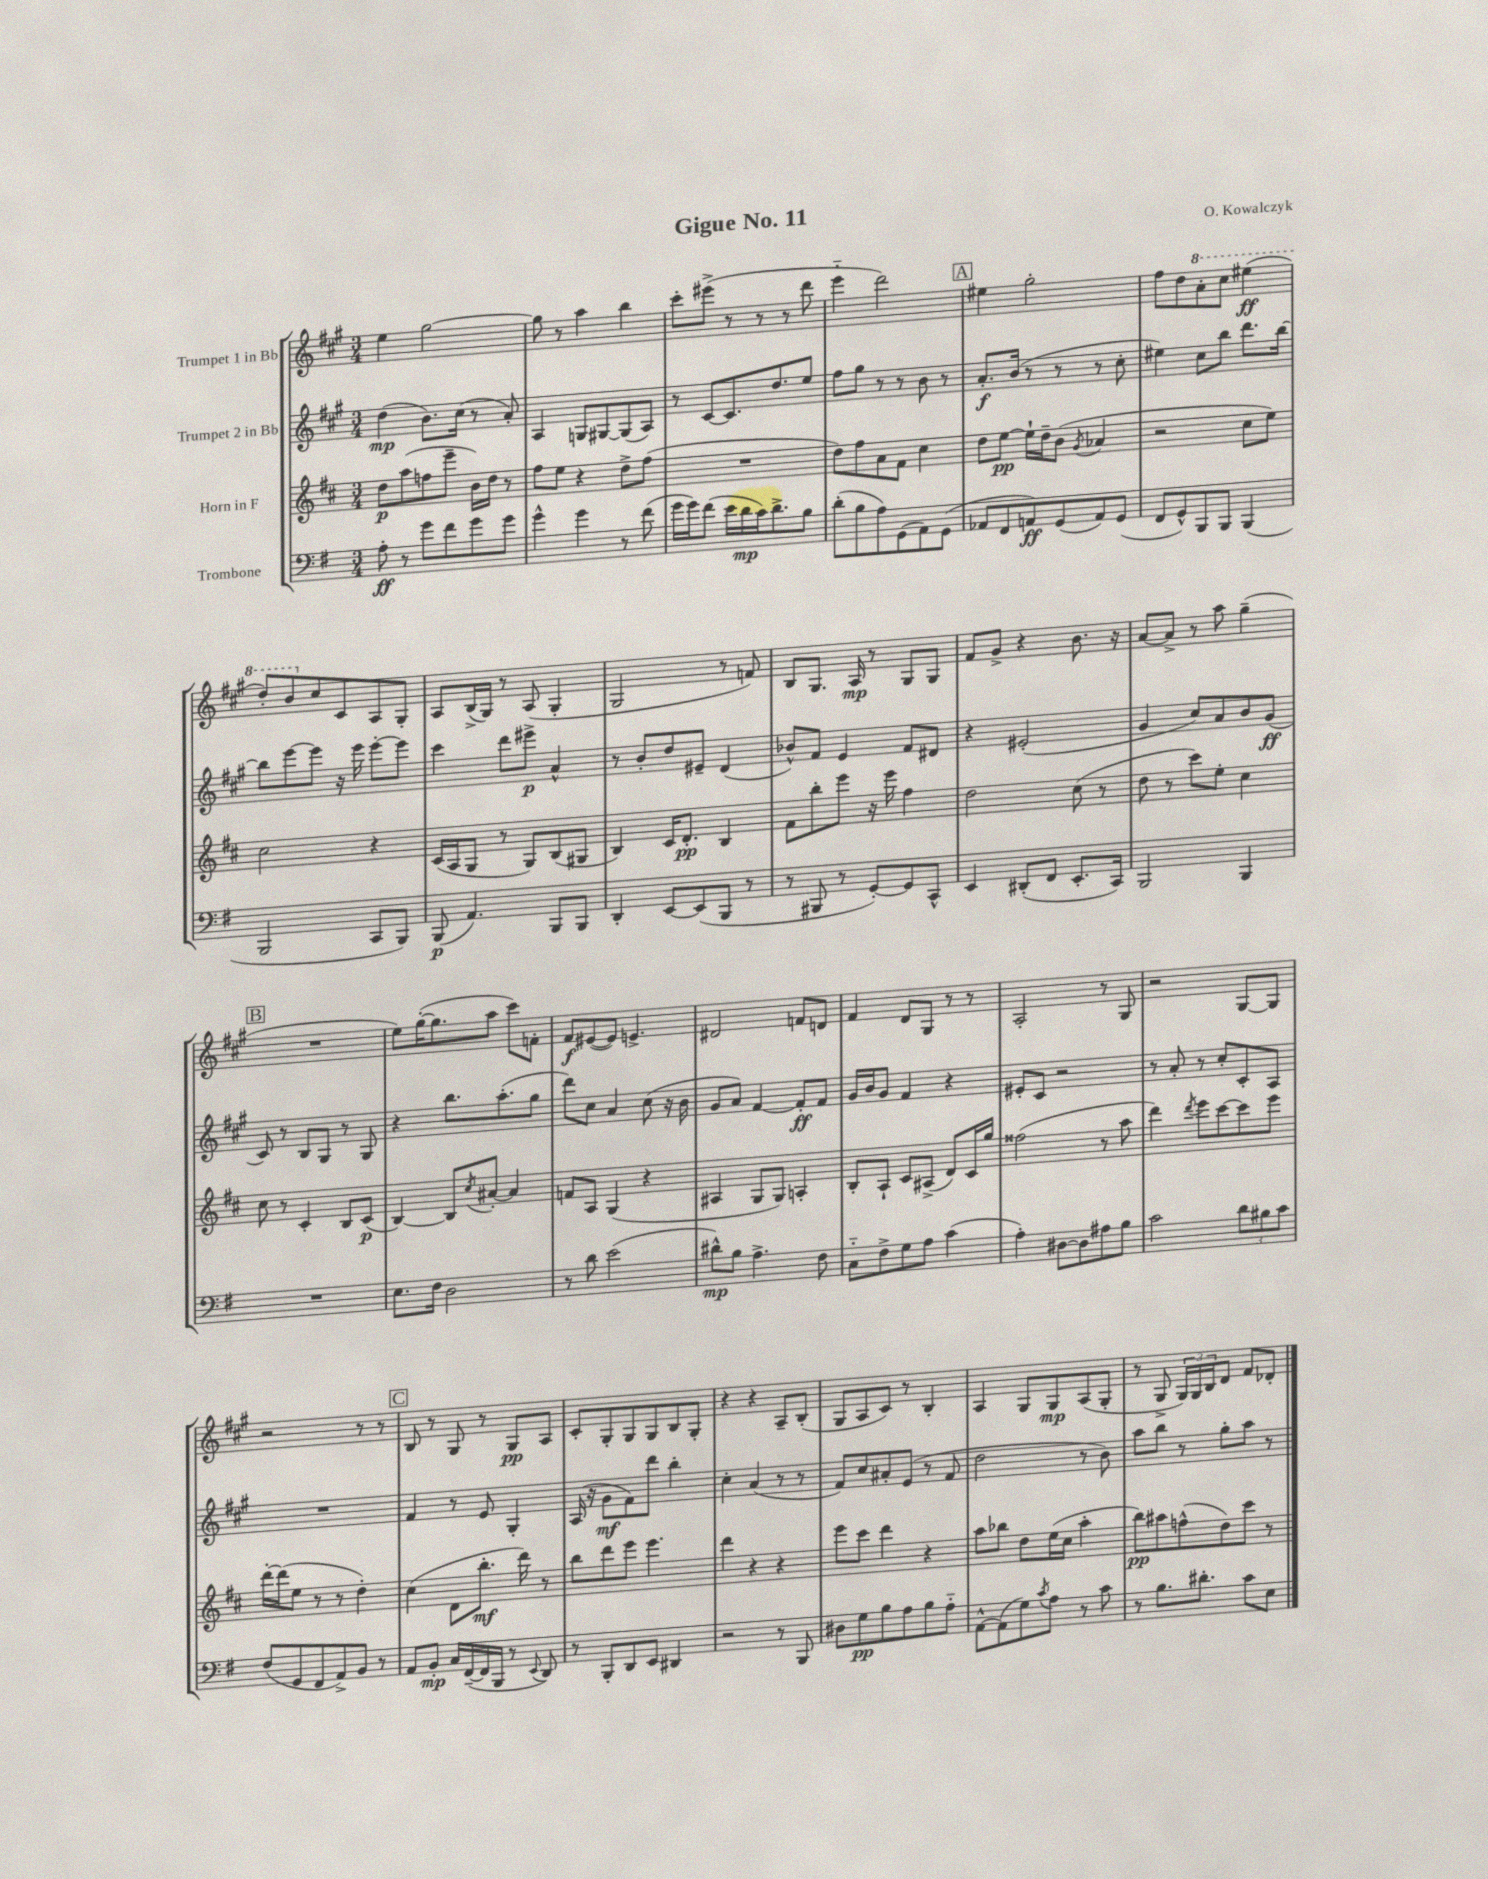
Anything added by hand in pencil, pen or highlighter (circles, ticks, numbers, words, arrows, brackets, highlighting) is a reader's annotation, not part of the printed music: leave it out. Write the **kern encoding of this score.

**kern	**dynam	**kern	**dynam	**kern	**dynam	**kern	**dynam
*part4	*part4	*part3	*part3	*part2	*part2	*part1	*part1
*staff4	*staff4	*staff3	*staff3	*staff2	*staff2	*staff1	*staff1
*I"Trombone	*	*I"Horn in F	*	*I"Trumpet 2 in Bb	*	*I"Trumpet 1 in Bb	*
*clefF4	*	*clefG2	*	*clefG2	*	*clefG2	*
*k[f#]	*	*k[f#c#]	*	*k[f#c#g#]	*	*k[f#c#g#]	*
*M3/4	*	*M3/4	*	*M3/4	*	*M3/4	*
=1	=1	=1	=1	=1	=1	=1	=1
8A'\	ff	8dd\L	p	(4dd\	mp	4ee\	.
8r	.	(8aa\	.	.	.	.	.
8g\L	.	8ffn\	.	8.b\L)	.	[2gg#\	.
8f#\	.	8eee~\J	.	.	.	.	.
.	.	.	.	(16cc#\Jk	.	.	.
8g\	.	16b\LL)	.	8r	.	.	.
.	.	16dd\JJ	.	.	.	.	.
8g\J	.	8r	.	8a'/)	.	.	.
=2	=2	=2	=2	=2	=2	=2	=2
4g^^\	.	8ff#\L	.	4A/	.	8gg#\]	.
.	.	8ee\J	.	.	.	8r	.
4g\	.	4r	.	8Gn/L	.	4aa\	.
.	.	.	.	[8G#X/	.	.	.
8r	.	8dd^\L	.	(8G#/]	.	4bb\	.
(8f#\	.	(8ff#\J	.	8A/J)	.	.	.
=3	=3	=3	=3	=3	=3	=3	=3
16g\LL	.	2.r	.	8r	.	8ccc#'\L	.
16g\J)	.	.	.	.	.	.	.
(8f#\J	.	.	.	[8c#/L	.	(8eee#X^\J	.
16e\LL	.	.	.	8.c#/]	.	8r	.
16d\	mp	.	.	.	.	.	.
16c\J)	.	.	.	.	.	8r	.
8.d^\	.	.	.	8.dd/	.	.	.
.	.	.	.	.	.	8r	.
8B\J	.	.	.	8ee/J	.	8ddd\	.
=4	=4	=4	=4	=4	=4	=4	=4
(8d'\L	.	8dd\L)	.	8ff#\L	.	4eee\	.
8B\	.	8ff#\	.	8gg#\J	.	.	.
8A\)	.	8a\	.	8r	.	2ddd\)	.
(8GG\	.	8f#\J	.	8r	.	.	.
8AA\)	.	4cc#\	.	8b\	.	.	.
(8GG\J	.	.	.	8r	.	.	.
!!LO:REH:place=s1:t=A
=5	=5	=5	=5	=5	=5	=5	=5
8AA-X/L	.	8dd\L	.	8.a'/L	f	4ee#X\	.
8FF#/	.	[8ee\J	pp	.	.	.	.
.	.	.	.	(16b/Jk	.	.	.
8AAn/)	ff	16ee`\LL]	.	8r	.	2gg#'\	.
.	.	16dd~\J	.	.	.	.	.
(8GG/	.	(8b\J	.	8r	.	.	.
.	.	8qg/	.	.	.	.	.
8AA/)	.	4a-X/	.	8r	.	.	.
(8GG/J	.	.	.	8cc#'\	.	.	.
=6	=6	=6	=6	=6	=6	=6	=6
8FF#/L	.	2r	.	4ee#X\)	.	8ff#\L	.
8GG^^/)	.	.	.	.	.	8dd\	.
*	*	*	*	*	*	*8va	*
8BBB/	.	.	.	8cc#\L	.	8aa'\	.
8BBB/J	.	.	.	8bb\J	.	8ccc#\J	.
(4BBB/	.	8cc#\L	.	8.ddd\L	.	(4eee#X\	ff
.	.	8ee\J)	.	.	.	.	.
.	.	.	.	[16bb\Jk	.	.	.
!!LO:LB:g=z
=7	=7	=7	=7	=7	=7	=7	=7
2BBB/	.	2cc#\	.	8bb\L]	.	8ddd'/L)	.
.	.	.	.	[8eee\	.	8bb/	.
*	*	*	*	*	*	*X8va	*
.	.	.	.	8eee\J]	.	8cc#/	.
.	.	.	.	16r	.	8c#/	.
.	.	.	.	16eee\	.	.	.
8CC/L	.	4r	.	[8eee'\L	.	8A/	.
8BBB/J)	.	.	.	8eee\J]	.	8G#'/J	.
=8	=8	=8	=8	=8	=8	=8	=8
(8BBB/	p	(16c#/LL	.	4ccc#\	.	8A/L	.
.	.	16A/J	.	.	.	.	.
4.AA/)	.	8G/J	.	.	.	(16B^/L	.
.	.	.	.	.	.	16G#/JJ)	.
.	.	8r	.	8ddd\L	.	8r	.
.	.	8G/L)	.	8eee#X^\J	p	(8A/	.
8BBB/L	.	(8B/	.	4a^^/	.	4G#'/	.
8BBB/J	.	8G#X/J	.	.	.	.	.
=9	=9	=9	=9	=9	=9	=9	=9
4DD'/	.	4B/)	.	8r	.	2G#/	.
.	.	.	.	8b'/L	.	.	.
[8EE/L	.	16c#/KL	.	8dd/	.	.	.
.	.	8.d'/J	pp	.	.	.	.
(8EE/]	.	.	.	8e#X~/J	.	.	.
8BBB/J	.	4B/	.	(4d/	.	8r	.
8r	.	.	.	.	.	8fn/)	.
=10	=10	=10	=10	=10	=10	=10	=10
8r	.	8f#\L	.	8b-X^^/L)	.	8B/L	.
8BBB#X/	.	8bb'\	.	8f#/J	.	8.G#/J	.
8r	.	8eee\J	.	4e/	.	.	.
.	.	.	.	.	.	16A/	mp
[8GG'/L)	.	16r	.	.	.	8r	.
.	.	16eee\	.	.	.	.	.
8GG/]	.	4ff#\	.	8f#/L	.	8G#/L	.
8CC^^/J	.	.	.	8d#X/J	.	8G#/J	.
=11	=11	=11	=11	=11	=11	=11	=11
4EE/	.	2dd\	.	4r	.	8f#/L	.
.	.	.	.	.	.	8g#^/J	.
(8DD#X'/L	.	.	.	(2e#X'/	.	4r	.
8FF#/J	.	.	.	.	.	.	.
8.EE'/L	.	(8cc#\	.	.	.	8.b\	.
.	.	8r	.	.	.	.	.
16CC/Jk)	.	.	.	.	.	16r	.
=12	=12	=12	=12	=12	=12	=12	=12
2BBB/	.	8dd\	.	4g#/	.	[8a/L	.
.	.	8r	.	.	.	8a^/J]	.
.	.	8ccc#\L)	.	8cc#/L)	.	8r	.
.	.	8ee'\J	.	8a/	.	8aa\	.
4BBB/	.	4cc#\	.	8b/	.	(4gg#~\	.
.	.	.	.	(8g#/J	ff	.	.
!!LO:LB:g=z
!!LO:REH:place=s1:t=B
=13	=13	=13	=13	=13	=13	=13	=13
2.r	.	8cc#\	.	8c#/)	.	2.r	.
.	.	8r	.	8r	.	.	.
.	.	4c#'/	.	8B/L	.	.	.
.	.	.	.	8G#/J	.	.	.
.	.	8B/L	.	8r	.	.	.
.	.	(8c#/J	p	8G#/	.	.	.
=14	=14	=14	=14	=14	=14	=14	=14
8.E\L	.	[4B/)	.	4r	.	8ee\L)	.
.	.	.	.	.	.	([16gg#'\K	.
16F#\Jk	.	.	.	.	.	8.gg#\]	.
2D\	.	8B/L]	.	8.bb\L	.	.	.
.	.	8qcc#/	.	.	.	.	.
.	.	[8a#X'/J	.	.	.	8aa\J	.
.	.	.	.	(8.aa'\	.	.	.
.	.	4a#/]	.	.	.	8ccc#\L)	.
.	.	.	.	8gg#\J	.	8fn'\J	.
=15	=15	=15	=15	=15	=15	=15	=15
8r	.	8fn/L	.	8ddd\L)	.	8f#/L	f
8d\	.	8A/J	.	8cc#\J	.	([8e#X/	.
(2e\	.	(4G/	.	4a/	.	8e#/J])	.
.	.	.	.	.	.	4.en^/	.
.	.	4r	.	(8cc#\	.	.	.
.	.	.	.	16r	.	.	.
.	.	.	.	16b\	.	.	.
=16	=16	=16	=16	=16	=16	=16	=16
8d#X^^\L)	mp	4A#X/	.	8g#/L	.	2d#X/	.
8B\J	.	.	.	8a/J)	.	.	.
4.A^\	.	8G/L	.	[4f#/	.	.	.
.	.	8G/J)	.	.	.	.	.
.	.	4An'/	.	8f#'/L]	ff	8fn/L	.
8F#\	.	.	.	8f#/J	.	8dn/J	.
=17	=17	=17	=17	=17	=17	=17	=17
8C\L	.	8B'/L	.	16g#/LL	.	4f#/	.
.	.	.	.	16b/J	.	.	.
8F#^\	.	8A`/J	.	8g#/J	.	.	.
8G\	.	8c#/L	.	4f#/	.	8d/L	.
8A\J	.	(8A#X^/J	.	.	.	8G#/J	.
(4c\	.	8d/L)	.	4r	.	8r	.
.	.	16c#/L	.	.	.	8r	.
.	.	16gg/JJ	.	.	.	.	.
=18	=18	=18	=18	=18	=18	=18	=18
4A'\)	.	(2ff##X\	.	8e#X'/L	.	2A'/	.
.	.	.	.	8c#/J	.	.	.
[8D#X\L	.	.	.	2r	.	.	.
8D#\]	.	.	.	.	.	.	.
8A#X\	.	8r	.	.	.	8r	.
8B\J	.	8aa\	.	.	.	8G#/	.
=19	=19	=19	=19	=19	=19	=19	=19
2c\	.	4ddd\)	.	8r	.	2r	.
.	.	.	.	8a'/	.	.	.
.	.	8qddd/	.	.	.	.	.
.	.	8eee\L	.	8r	.	.	.
.	.	[8ccc#\	.	8cc#'/L	.	.	.
12d\L	.	8ccc#\]	.	8c#'/	.	[8G#/L	.
12B#X\	.	.	.	.	.	.	.
.	.	8eee\J	.	8A/J	.	8G#/J]	.
12c\J	.	.	.	.	.	.	.
!!LO:LB:g=z
=20	=20	=20	=20	=20	=20	=20	=20
(8F#/L	.	[16ddd'\LL	.	2.r	.	2r	.
.	.	(16ddd\J]	.	.	.	.	.
8GG/	.	8ee\J	.	.	.	.	.
8FF#/	.	8r	.	.	.	.	.
8AA^/)	.	8r	.	.	.	.	.
8BB/J	.	4dd'\)	.	.	.	8r	.
8r	.	.	.	.	.	8r	.
!!LO:REH:place=s1:t=C
=21	=21	=21	=21	=21	=21	=21	=21
8AA/L	.	(4cc#\	.	4f#/	.	8B/	.
8BB'/J	mp	.	.	.	.	8r	.
16C/LL	.	8d\L	.	8r	.	8G#/	.
([16FF#~/	.	.	.	.	.	.	.
16FF#/]	.	8.bb'\J	mf	8e/	.	8r	.
16BBB/JJ	.	.	.	.	.	.	.
8r	.	.	.	4G#'/	.	8G#/L	pp
.	.	16ddd\)	.	.	.	.	.
8qqEE/	.	.	.	.	.	.	.
8DD/)	.	8r	.	.	.	8A/J	.
=22	=22	=22	=22	=22	=22	=22	=22
8r	.	8bb\L	.	(16A/	.	8c#'/L	.
.	.	.	.	16r	.	.	.
8BBB'/L	.	8ddd\	.	8g#\L	mf	8G#'/	.
8DD/	.	8eee\J	.	8f#\)	.	8G#/	.
8EE/J	.	4.eee\	.	8ddd\J	.	8G#/	.
4DD#X/	.	.	.	4bb'\	.	8B/	.
.	.	.	.	.	.	8G#'/J	.
=23	=23	=23	=23	=23	=23	=23	=23
2r	.	4ddd\	.	4cc#'\	.	4r	.
.	.	4r	.	(4a/	.	4r	.
8r	.	4r	.	8r	.	8A~/L	.
8BBB/	.	.	.	8r	.	(8B'/J	.
=24	=24	=24	=24	=24	=24	=24	=24
8D#X\L	.	8eee\L	.	8f#/L)	.	8G#/L	.
8G\	pp	8ccc#\J	.	8cc#/	.	8A/	.
8B\	.	4ddd\	.	8a#X'/	.	8c#/J)	.
8A\	.	.	.	(8e/J	.	8r	.
8B\	.	4r	.	8r	.	4B'/	.
8A\J	.	.	.	8f#/	.	.	.
=25	=25	=25	=25	=25	=25	=25	=25
[8AA^^\L	.	8aa\L	.	2dd\	.	4A/	.
(8AA\]	.	8bb-X\J	.	.	.	.	.
8G\)	.	8dd\L	.	.	.	8G#/L	.
8qc/	.	.	.	.	.	.	.
8A\J	.	(16ee\L	.	.	.	8G#/	mp
.	.	16cc#\JJ	.	.	.	.	.
8r	.	4aa'\	.	8r	.	(8A/	.
8c\	.	.	.	8b\)	.	8G#'/J	.
=26	=26	=26	=26	=26	=26	=26	=26
8r	.	8bb\L)	pp	8aa\L	.	8r	.
8.B\L	.	8aa#X\	.	8bb\J	.	8G#^/	.
.	.	(8ffn^^\	.	8r	.	24G#/LL)	.
.	.	.	.	.	.	24G#/	.
8.d#X'\J	.	.	.	.	.	.	.
.	.	.	.	.	.	24B/J	.
.	.	8dd\)	.	8gg#'\L	.	8d/J	.
8c\L	.	8ccc#\J	.	8aa\J	.	8f#/L	.
8E\J	.	8r	.	8r	.	8d-X'/J	.
==	==	==	==	==	==	==	==
*-	*-	*-	*-	*-	*-	*-	*-
